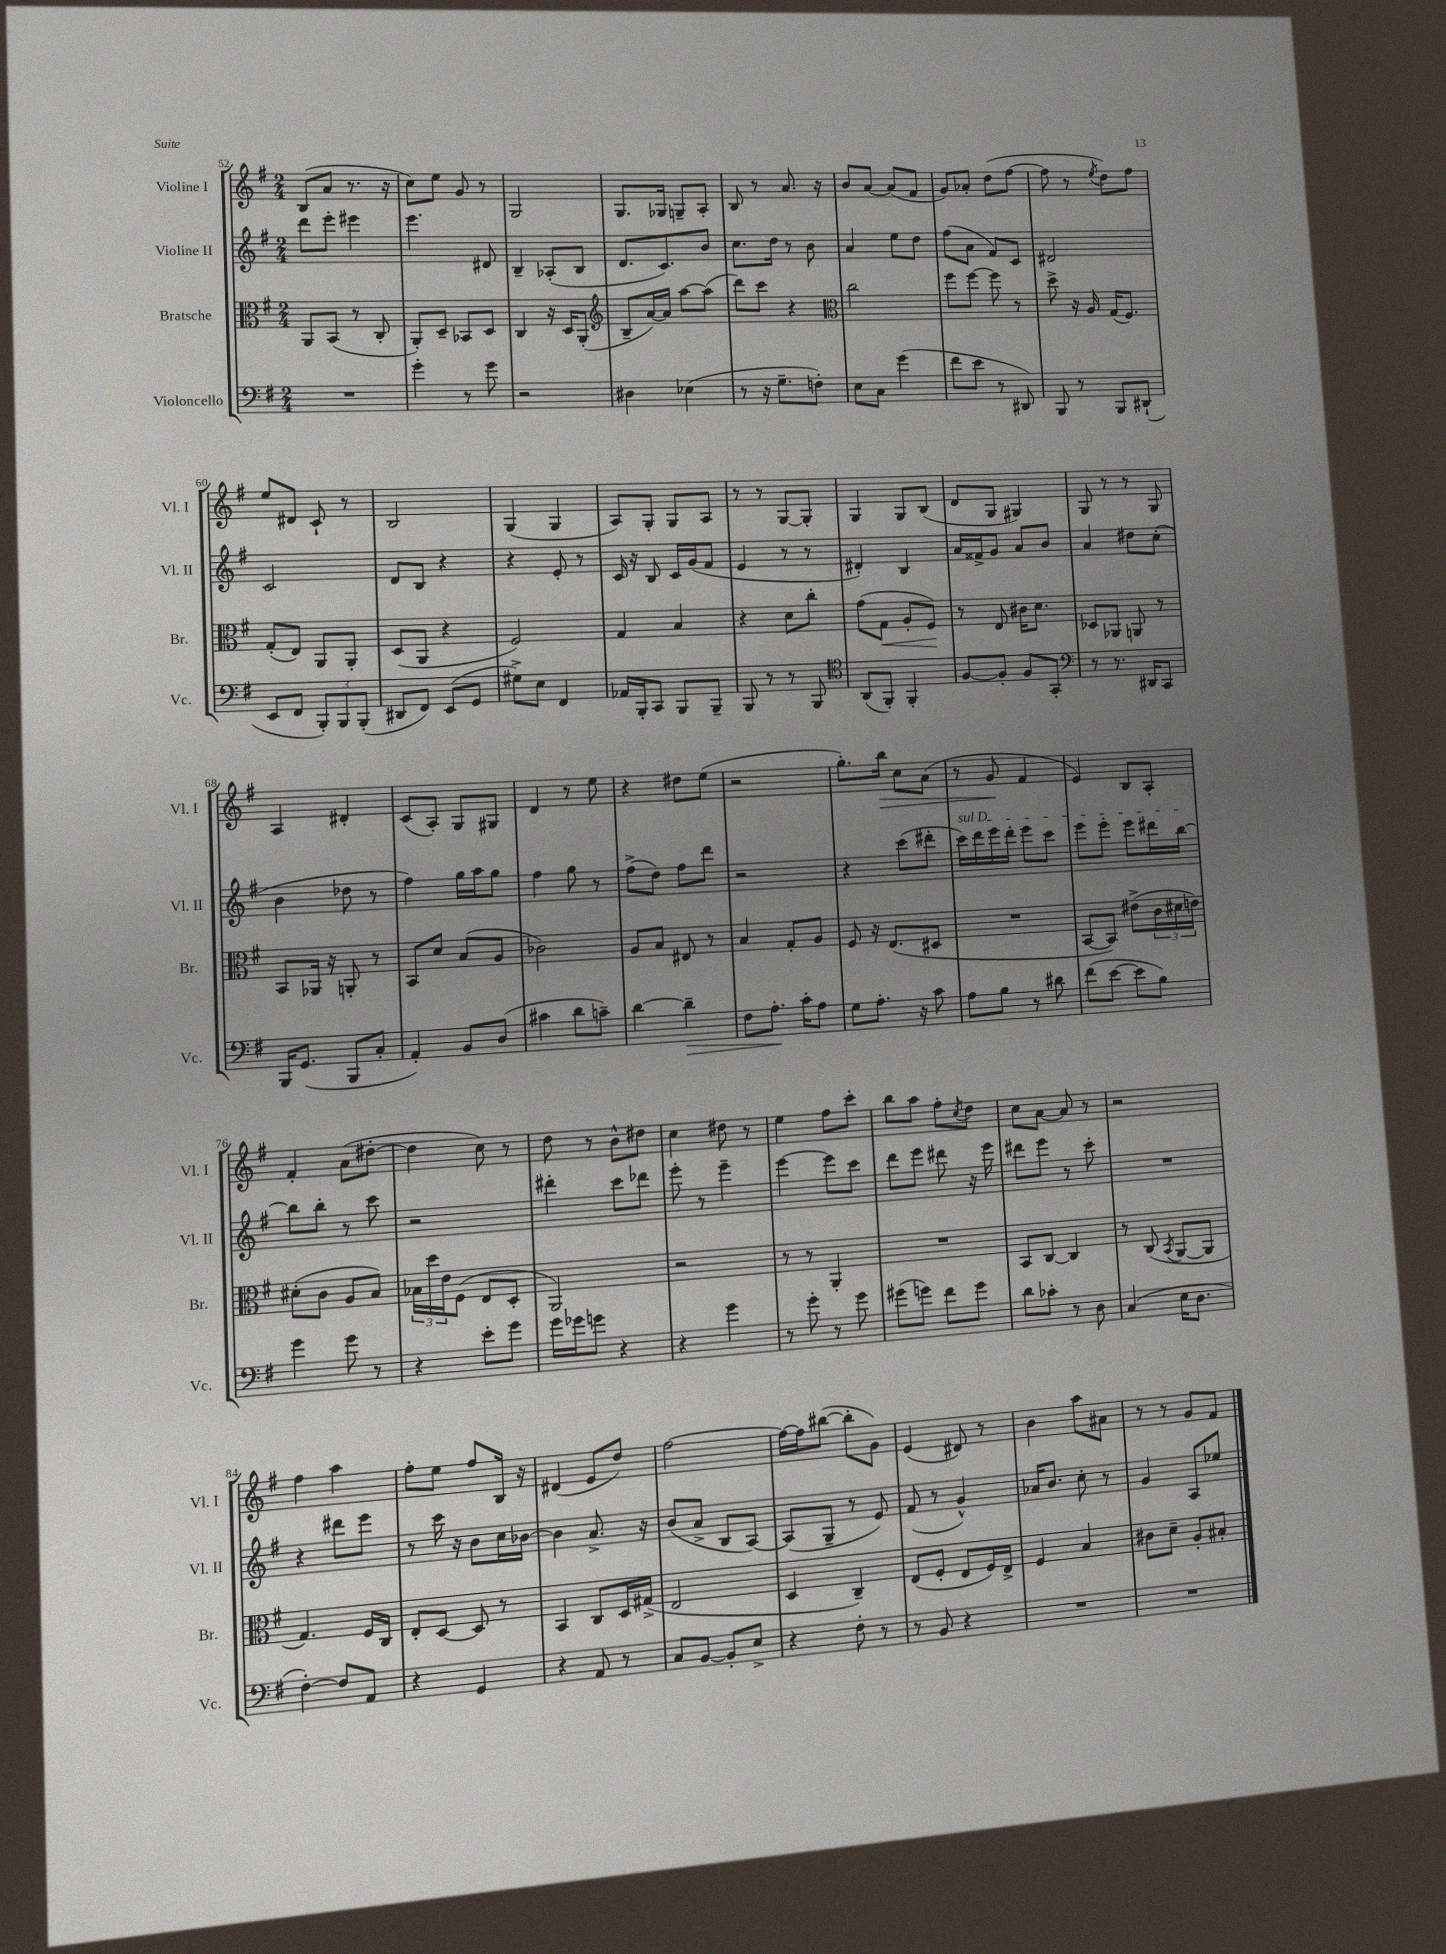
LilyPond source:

<<
\new StaffGroup <<
\new Staff = "s0" \with { instrumentName = "Violine I" shortInstrumentName = "Vl. I" } {
    \clef treble \key g \major \numericTimeSignature \time 2/4
    b8( a'8 r8. r16 |
    c''8) e''8 g'8 r8 |
    g2 |
    g8. ges16 g8-- a8-. |
    b8 r8 a'8. r16 |
    b'8 a'8~ a'8( fis'8 |
    g'8) aes'8-. d''8( fis''8~ |
    fis''8 r8 \acciaccatura { e''8 } d''8) fis''8 |
    e''8 dis'8 c'8-! r8 |
    b2 |
    g4( g4 |
    a8) g8-. g8 a8 |
    r8 r8 g8~ g8-. |
    g4 g8 b8( |
    d'8 g8 gis4) |
    g8 r8 r8 g8 |
    a4 dis'4-. |
    c'8( a8-.) g8 gis8 |
    d'4 r8 e''8 |
    r4 dis''8 e''8( |
    r2 |
    g''8.-.) b''16\> c''8 a'8( |
    r8 g'8\! fis'4 |
    e'4) b8 a8-. |
    fis'4-. a'8( dis''8~-. |
    dis''4 c''8) r8 |
    d''8 r8 b'8-^ dis''8 |
    c''4 dis''8 r8 |
    e''4 fis''8 c'''8-. |
    b''8 a''8 fis''8-. \acciaccatura { c''8 } d''8 |
    c''8 a'8~ a'8 r8 |
    r2 |
    fis''4 a''4 |
    fis''8-. e''8 fis''8 b16 r16 |
    dis'4( e'8 d''8) |
    fis''2~ |
    fis''16~ fis''16 bis''8~( bis''8-. g'8) |
    e'4( dis'8) r8 |
    b'4 a''8 ais'8 |
    r8 r8 g'8 fis'8 \bar "|." |
}
\new Staff = "s1" \with { instrumentName = "Violine II" shortInstrumentName = "Vl. II" } {
    \clef treble \key g \major \numericTimeSignature \time 2/4
    d'''8 e'''8-. eis'''4 |
    e'''4. dis'8 |
    b4-- aes8-.( b8 |
    d'8. c'8.) b'8 |
    c''8. d''16 r8 b'8 |
    a'4 e''8 d''8 |
    fis''8( a'8 fis'8) c'8 |
    dis'2 |
    c'2 |
    d'8 b8 r4 |
    r4 e'8-. r8 |
    c'16 r16 b8 c'16 g'16( fis'8 |
    e'4 r8 r8 |
    dis'4-.) b4 |
    a'16 fisis'16-> g'8 a'8 b'8 |
    a'4 dis''8 c''8-.( |
    b'4 des''8 r8 |
    fis''4) g''16 a''16 g''8 |
    fis''4 g''8 r8 |
    fis''8->( d''8) fis''8 d'''8 |
    r2 |
    r4 c'''8( dis'''8-. |
    \once \override TextSpanner.bound-details.left.text = \markup { \italic "sul D" } c'''16\startTextSpan) d'''16 e'''16 d'''16-. e'''8 c'''8 |
    e'''8 e'''8-. e'''8 dis'''16 b''16~\stopTextSpan |
    b''8 b''8-. r8 c'''8 |
    r2 |
    dis'''4-. c'''8 des'''8 |
    e'''8-. r8 e'''4-- |
    e'''4~ e'''8 c'''8 |
    d'''8 e'''8 dis'''8 r16 e'''16 |
    dis'''8 e'''8 r8 c'''8-. |
    R2 |
    r4 dis'''8 e'''8 |
    r8 c'''16 r16 b'8 c''16 bes'16~ |
    bes'4 a'8.-> r16 |
    b'8( a'8-> b8 a8~) |
    a8( g8-- r8 e'8) |
    fis'8( r8 g'4-^) |
    aes'16 b'8. c''8-. r8 |
    g'4 a8 ees''8 \bar "|." |
}
\new Staff = "s2" \with { instrumentName = "Bratsche" shortInstrumentName = "Br." } {
    \clef alto \key g \major \numericTimeSignature \time 2/4
    a,8 b,8( r8 c8-. |
    a,8-.) d8-- bes,8 d8 |
    c4 r16 d16 a,8-.( |
    \clef treble b8-- a'16~) a'16 a''8~ a''8( |
    d'''8) c'''8 r4 |
    \clef alto c''2 |
    fis''8 fis''8~ fis''8 r8 |
    d''8-> r16 a16 g16( fis8.) |
    g8-.( e8) a,8 a,8-. |
    d8( a,8 r4 |
    fis2) |
    g4 b4 |
    r4 d'8 c''8-. |
    g'8( g8\< a8-. fis8\!) |
    r8 e8 cis'16 d'8. |
    des8 aes,8 a,8 r8 |
    b,8 aes,16 r16 a,8-. r8 |
    b,8 d'8 b8( a8 |
    ces'2) |
    a8 b8 eis8 r8 |
    b4 g8-. a8 |
    fis8 r16 e8.( dis8 |
    R2 |
    b,8~ b,8) eis'8->( \tuplet 3/2 { c'16 dis'16 e'16) } |
    dis'8-.( c'8 a8 b8) |
    \tuplet 3/2 { bes16 d''16 e'16 } fis8( e8 d8-. |
    a,2) |
    r2 |
    r8 r8 a,4-. |
    R2 |
    b,8 c8~ c4 |
    r8 c8( \acciaccatura { b,8 } a,8~ a,8 |
    g4.) fis16 c16 |
    e8-. d8~ d8 r8 |
    b,4 c8 d16 gis16->( |
    e2 |
    d4 c4--) |
    e8( fis8-. e8 fis16) e16-> |
    fis4 b4 |
    cis'8 d'8-- a8-. bis8-. \bar "|." |
}
\new Staff = "s3" \with { instrumentName = "Violoncello" shortInstrumentName = "Vc." } {
    \clef bass \key g \major \numericTimeSignature \time 2/4
    R2 |
    g'4-. r8 g'8 |
    r2 |
    dis4 ees4( |
    r8 r16 g8.-- f8-.) |
    e8 c8 g'4( |
    fis'8 e'8 r8 dis,8) |
    b,,8 r8 b,,8 dis,8-!( |
    e,8 fis,8 \tuplet 3/2 { b,,8-.) b,,8 b,,8-.( } |
    dis,8 fis,8) e,8( g,8 |
    gis8->) e8 fis,4 |
    aes,16 b,,16-. c,8 b,,8 b,,8-- |
    b,,8 r8 r8 b,,8 |
    \clef tenor a,8( fis,8-.) fis,4-. |
    fis8~ fis8-. fis8 g,8-. |
    \clef bass r8 r8. dis,16 c,8 |
    b,,16 g,8.( b,,8 c8-. |
    a,4-.) b,8 d8( |
    cis'4 d'8 c'8--) |
    d'4~ d'4--\> |
    fis8 a8.-.\! c'16-. a8 |
    g8 a8.-. r16 c'8 |
    a8 b8 r8 dis'8 |
    fis'8( e'8~ e'8 b8) |
    g'4 g'8 r8 |
    r4 e'8-. g'8 |
    g'16 ges'16 g'8 r4 |
    r4 g'4 |
    r8 g'8-. r8 g'8 |
    gis'8( g'8) fis'8 g'8 |
    d'8 ces'8-. r8 d8 |
    c4( e16 d8. |
    fis4~-.) fis8 a,8 |
    r4 g,4 |
    r4 a,8 r8 |
    c8 b,8~ b,8-. e8-> |
    r4 fis8-. r8 |
    r8 b,8 r4 |
    R2 |
    R2 \bar "|." |
}
>>
>>
\layout { \context { \Score currentBarNumber = #52 } }
